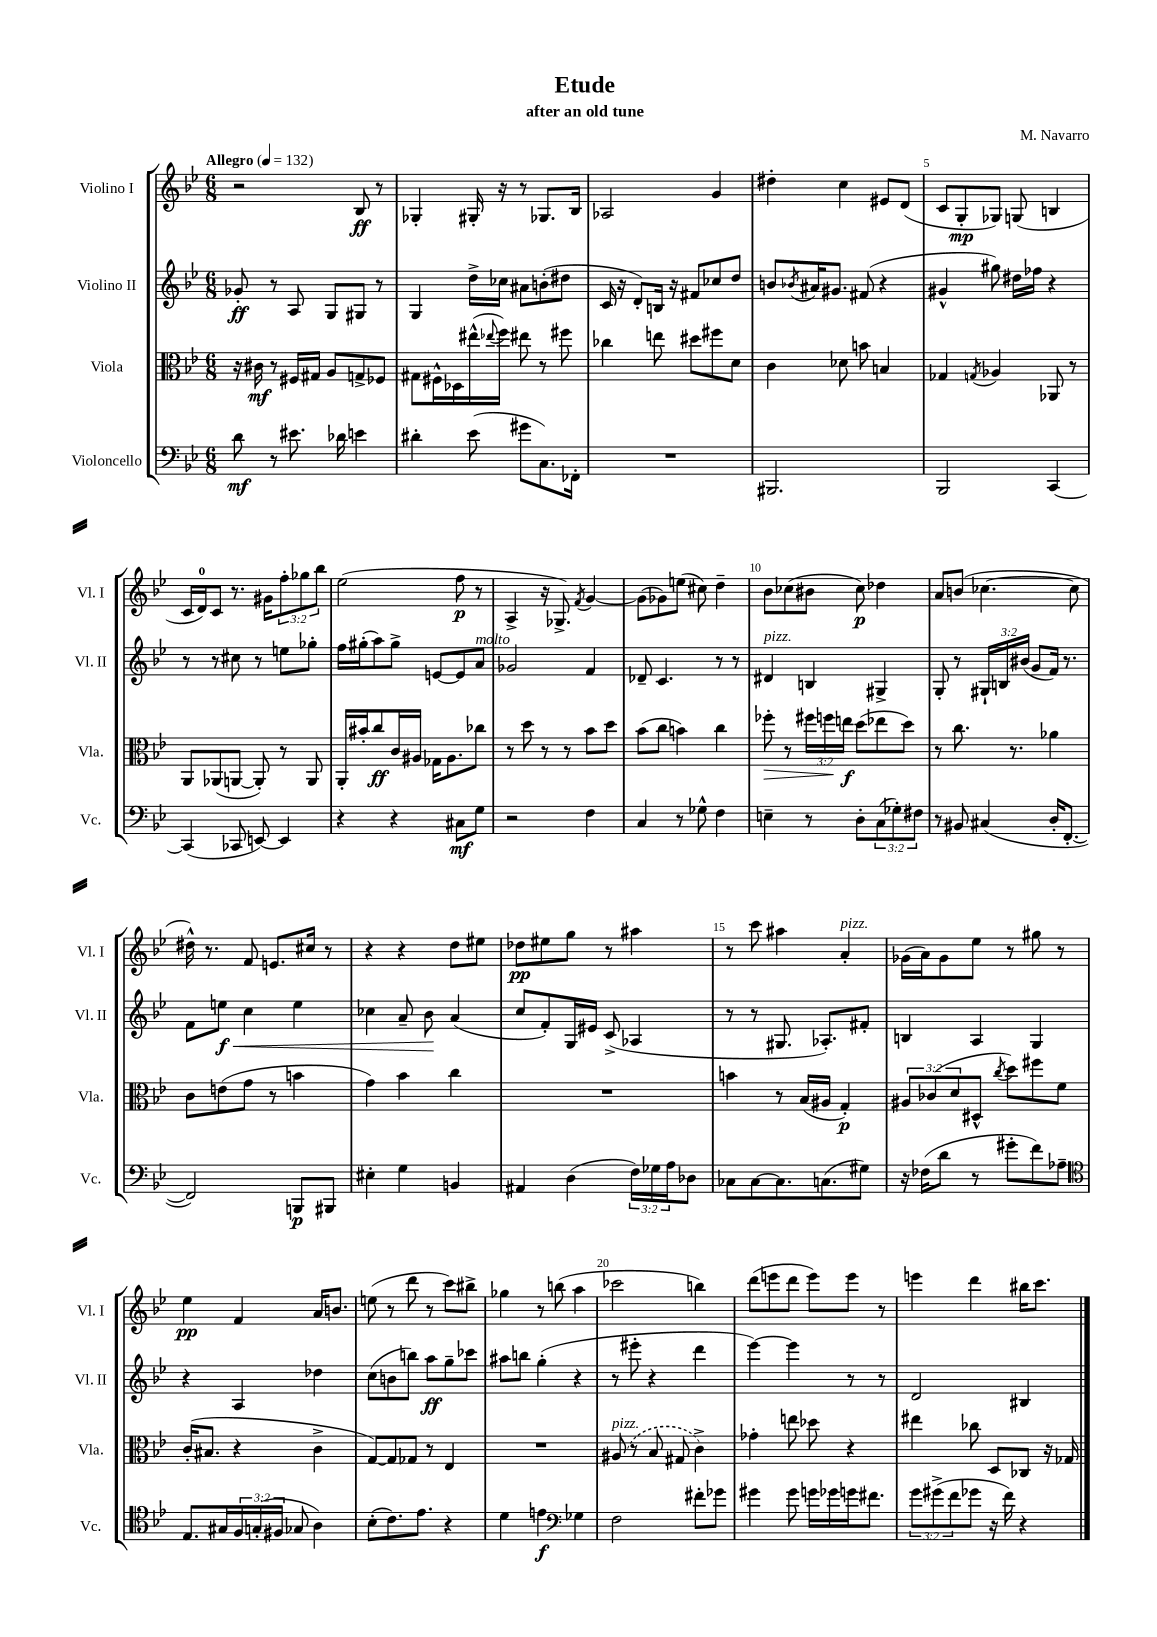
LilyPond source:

\header { title = "Etude" composer = "M. Navarro" subtitle = "after an old tune" }
<<
\new StaffGroup <<
\new Staff = "s0" \with { instrumentName = "Violino I" shortInstrumentName = "Vl. I" } {
    \clef treble \key bes \major \numericTimeSignature \time 6/8 \override Staff.TupletNumber.text = #tuplet-number::calc-fraction-text \tempo "Allegro" 4 = 132
    r2 bes8\ff r8 |
    ges4-. gis16-. r16 r8 ges8. bes16 |
    aes2 g'4 |
    dis''4-. c''4 eis'8 d'8( |
    c'8 g8-.\mp ges8) g8( b4 |
    c'16 d'16-0) c'8 r8. gis'16 \tuplet 3/2 { f''8-. ges''8 bes''8 } |
    ees''2( f''8\p r8 |
    a4-> r16 ges8.->) \acciaccatura { f'8 } g'4~ |
    g'8( ges'8) e''8( cis''8) d''4-- |
    bes'8 ces''8( bis'8 ces''8\p) des''4 |
    a'8 b'8( ces''4.~ ces''8 |
    dis''16-^) r8. f'8 e'8. cis''16 r8 |
    r4 r4 d''8 eis''8 |
    des''8\pp eis''8 g''8 r8 ais''4 |
    r8 c'''8 ais''4 a'4-.^\markup { \italic "pizz." } |
    ges'16( a'16) ges'8 ees''8 r8 gis''8 r8 |
    ees''4\pp f'4 a'16 b'8. |
    e''8( r8 d'''8 r8 c'''8) bis''8-> |
    ges''4 r8 b''8( a''4 |
    ces'''2 b''4) |
    d'''8( e'''8 d'''8 e'''8) e'''8 r8 |
    e'''4 d'''4 bis''16 c'''8. \bar "|." |
}
\new Staff = "s1" \with { instrumentName = "Violino II" shortInstrumentName = "Vl. II" } {
    \clef treble \key bes \major \numericTimeSignature \time 6/8 \override Staff.TupletNumber.text = #tuplet-number::calc-fraction-text
    ges'8-.\ff r8 a8 g8 gis8 r8 |
    g4 d''16-> ces''16 ais'8 b'8-.( dis''8 |
    c'16 r16 d'8-.) b16 r16 fis'8 ces''8 d''8 |
    b'8 \acciaccatura { bes'8 } ais'16 gis'8. fis'8( r4 |
    gis'4-^ gis''8) dis''16 fes''16 r4 |
    r8 r8 cis''8 r8 e''8 ges''8-. |
    f''16 gis''16-.( a''8) gis''8-> e'8~ e'8 a'8^\markup { \italic "molto" } |
    ges'2 f'4 |
    des'8-- c'4. r8 r8 |
    dis'4^\markup { \italic "pizz." } b4 gis4-> |
    g8-. r8 \tuplet 3/2 { gis16-! b16 bis'16( } g'8 f'16) r8. |
    f'8 e''8\f\< c''4 e''4 |
    ces''4 a'8-- bes'8\! a'4( |
    c''8 f'8-.) g16 eis'16 c'8->( aes4 |
    r8 r8 gis8. aes8.-.) fis'8-. |
    b4 a4 g4 |
    r4 a4 des''4 |
    c''8( b'8 b''8) a''8\ff g''8-- ces'''8 |
    ais''8 b''8 g''4-.( r4 |
    r8 eis'''8-. r4 d'''4 |
    ees'''4~) ees'''4 r8 r8 |
    d'2 bis4 \bar "|." |
}
\new Staff = "s2" \with { instrumentName = "Viola" shortInstrumentName = "Vla." } {
    \clef alto \key bes \major \numericTimeSignature \time 6/8 \override Staff.TupletNumber.text = #tuplet-number::calc-fraction-text
    r16 cis'16\mf r8 fis16 gis16 a8 g8-> fes8 |
    gis8 fis16-^ des16 eis''16-^( \appoggiatura { ees''8 } f''16) eis''8 r8 fis''8 |
    ces''4 e''8 dis''8 fis''8 d'8 |
    c'4 des'8 b'8 b4 |
    ges4 \acciaccatura { g8 } aes4 aes,8 r8 |
    a,8 aes,8( a,8~ a,8-.) r8 a,8 |
    a,16-. bis'16-. c''8\ff c'16 ais16 ges16 ais8. ces''8 |
    r8 d''8 r8 r8 bes'8 d''8 |
    bes'8( c''8 b'4) c''4 |
    fes''8-.\> r8 \tuplet 3/2 { fis''16 f''16\! e''16\f } d''8( ees''8 d''8) |
    r8 c''8. r8. aes'4 |
    c'8 e'8( g'8 r8 b'4 |
    g'4) bes'4 c''4 |
    R2. |
    b'4 r8 bes16( ais16 g4-.\p) |
    \tuplet 3/2 { ais8 ces'8( d'8 } dis8-^ \acciaccatura { c''8 } d''8) fis''8 f'8 |
    c'16-.( bis8. r4 c'4-> |
    g8~) g8 ges8 r8 ees4 |
    R2. |
    \once \slurDashed ais8^\markup { \italic "pizz." }( r8 bes8 gis8 c'4->) |
    ges'4-. e''8 des''8 r4 |
    eis''4 ces''8 d8 ces8 r16 ges16 \bar "|." |
}
\new Staff = "s3" \with { instrumentName = "Violoncello" shortInstrumentName = "Vc." } {
    \clef bass \key bes \major \numericTimeSignature \time 6/8 \override Staff.TupletNumber.text = #tuplet-number::calc-fraction-text
    d'8\mf r8 eis'8. des'16 e'4 |
    dis'4-. ees'8( gis'8 c8.) fes,16-. |
    R2. |
    bis,,2. |
    bes,,2 c,4~ |
    c,4( ces,8 e,8~) e,4 |
    r4 r4 cis8\mf g8 |
    r2 f4 |
    c4 r8 ges8-^ f4 |
    e4-- r8 d8-. \tuplet 3/2 { c8( ges8-.) fis8 } |
    r8 bis,8 cis4( d16-. f,8.~-. |
    f,2) b,,8\p bis,,8 |
    eis4-. g4 b,4 |
    ais,4 d4( \tuplet 3/2 { f16) ges16 a16 } des8 |
    ces8 ces8~ ces8. c8.( gis8) |
    r16 fes16( d'8 r8 gis'8-. f'8) aes8-- |
    \clef tenor ees8. gis16 \tuplet 3/2 { f16 g16-.( fis16 } ges8 a4) |
    bes8-.( c'8.) ees'8. r4 |
    d'4 e'4\f \clef bass ges4 |
    f2 fis'8-. ges'8 |
    gis'4 gis'8 g'16 ges'16 g'16 fis'8. |
    \tuplet 3/2 { g'8 gis'8->( f'8 } ges'8 r16 f'16) r4 \bar "|." |
}
>>
>>
\layout { \context { \Score \override BarNumber.break-visibility = ##(#f #t #t) barNumberVisibility = #(every-nth-bar-number-visible 5) } }
